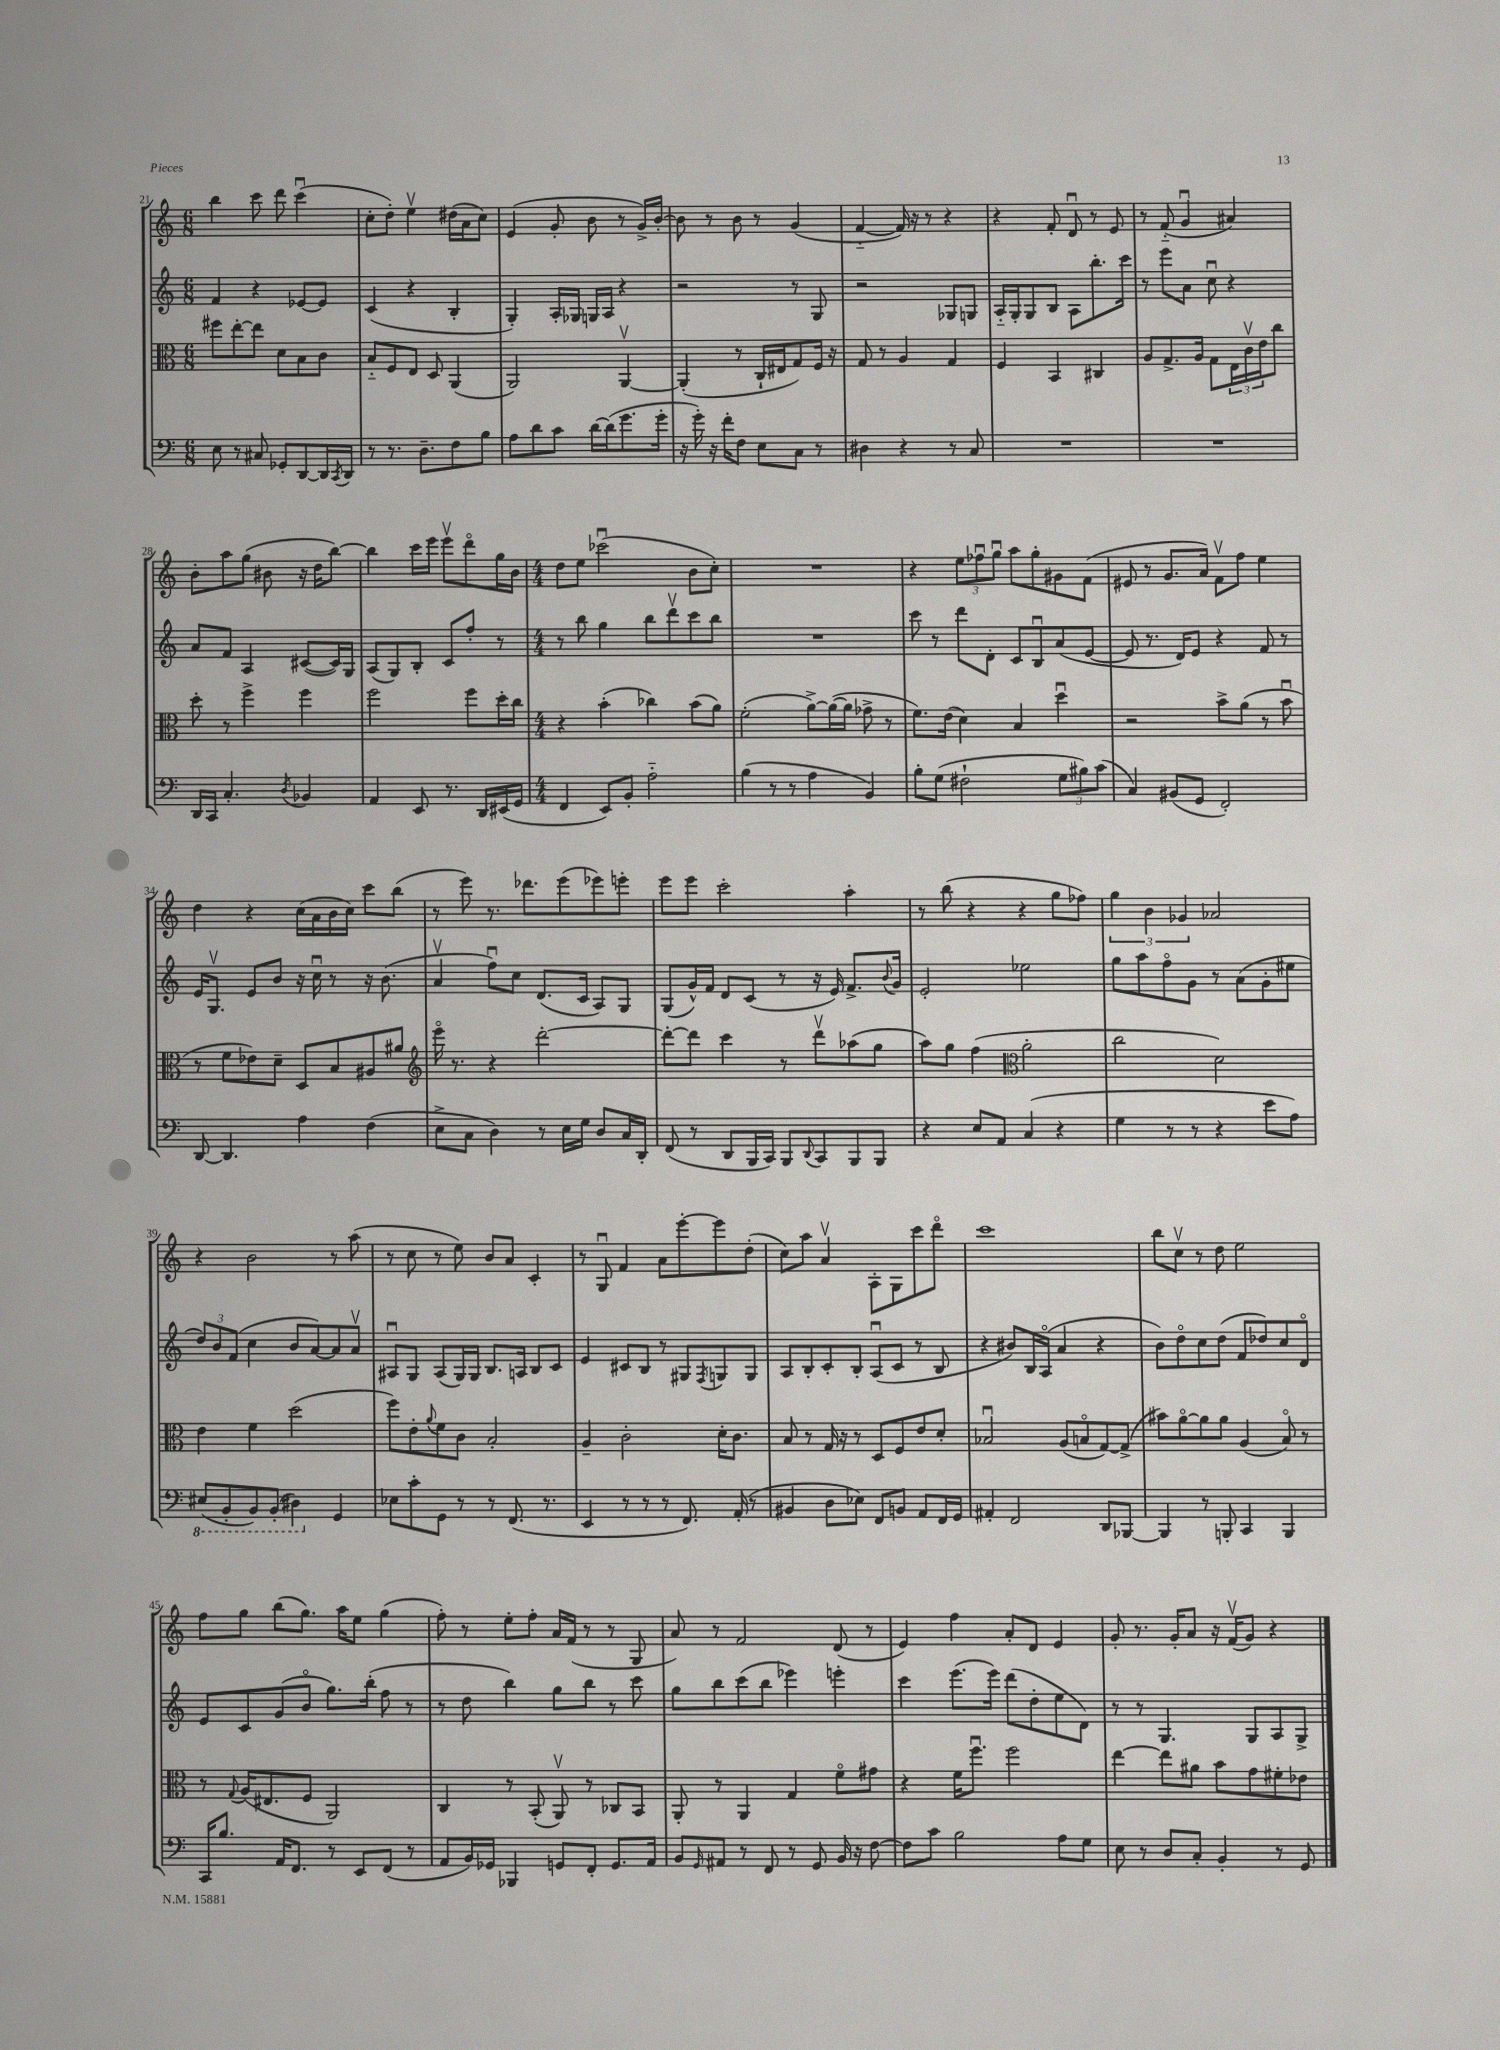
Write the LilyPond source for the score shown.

<<
\new StaffGroup <<
\new Staff = "s0" {
    \clef treble \key c \major \numericTimeSignature \time 6/8
    b''4 c'''8 d'''8 c'''4\downbow( |
    c''8-. d''8-.) e''4\upbow dis''16( a'16 c''8) |
    e'4( g'8-. b'8 r8 g'16->) b'16~-. |
    b'8 r8 b'8 r8 g'4( |
    f'4~-_ f'16) r16 r8 r4 |
    r4 f'8-. d'8\downbow r8 e'8 |
    r8 f'8-_( g'4\downbow ais'4) |
    b'8-. a''8 g''8( bis'8 r16 d''16 b''8~) |
    b''4 c'''16 e'''16 e'''8\upbow d'''8\flageolet g''16 b'16 |
    \numericTimeSignature \time 4/4 d''8 e''8 ces'''2\downbow( b'8 c''8-.) |
    R1 |
    r4 \tuplet 3/2 { e''8 fes''8\downbow g''8\downbow } a''8 g''8-. gis'8 f'8( |
    eis'8 r8 g'8. a'16) f'8\upbow f''8 e''4 |
    d''4 r4 c''16( a'16 b'16 c''16) c'''8 b''8( |
    r8 e'''8) r8. des'''8. e'''8( ees'''8) e'''8-. |
    e'''8 e'''8 c'''2-. a''4-. |
    r8 b''8( r4 r4 g''8 fes''8) |
    \tuplet 3/2 { g''4 b'4 ges'4 } aes'2 |
    r4 b'2 r8 a''8( |
    r8 c''8 r8 e''8) b'8 a'8 c'4-. |
    r8 g8\downbow f'4 a'8 e'''8~-. e'''8 d''8-.( |
    c''8) a''8 a'4\upbow a8-. g8 c'''8 d'''8\flageolet |
    c'''1 |
    b''8 c''8\upbow r8 d''8 e''2 |
    f''8 g''8 b''8( g''8.) a''16 e''8 g''4( |
    f''8-.) r8 e''8-. f''8-. a'16 f'16( r8 r8 g8 |
    a'8) r8 f'2 d'8( r8 |
    e'4) f''4 a'8-. d'8 e'4 |
    g'8-. r8. g'16-. a'8 r16 f'16\upbow( g'8) r4 \bar "|." |
}
\new Staff = "s1" {
    \clef treble \key c \major \numericTimeSignature \time 6/8
    f'4 r4 ees'8~ ees'8 |
    c'4( r4 b4-. |
    g4-.) a16-. ges16 g16 a16 r4 |
    r2 r8 g8 |
    r2 ges8 g8 |
    a16-_ g16-. g8 b8 a8 b''8.-. c'''16 |
    r8 e'''8 a'8 c''8\downbow r4 |
    a'8 f'8 a4 cis'8~( cis'16) g16 |
    a8( g8) b8-. c'8 f''8-. r8 |
    \numericTimeSignature \time 4/4 r8 b''8 g''4 b''8 d'''8\upbow c'''8 b''8 |
    R1 |
    c'''8 r8 d'''8 d'8-. c'8 b8\downbow a'8( e'8~ |
    e'8 r8. d'16) e'8 r4 f'8 r8 |
    e'16 g8.\upbow e'8 b'8 r16 c''16\downbow r8 r16 b'8.( |
    a'4\upbow f''8\downbow) c''8 d'8.( c'16 a8) g8 |
    g8( g'16-^) f'16 d'8 c'8( r8 r16 e'16) f'8.-> \appoggiatura { b'8 } g'16 |
    e'2-. ees''2 |
    g''8 a''8 f''8\flageolet g'8 r8 a'8( g'8-. eis''8 |
    \tuplet 3/2 { d''8) b'8 f'8( } c''4 b'8 a'8~) a'8 a'8\upbow |
    ais8\downbow g8 ais8( g16) g16 b8. a16 b8 c'8 |
    e'4 cis'8 b8 r8 gis8 \acciaccatura { f8 } g8 g8 |
    a8 b8-. c'8-. b8-. a8\downbow( c'8 r8 b8 |
    r4 bis'8) b16 a16\flageolet( a'4 r4 |
    b'8) d''8\flageolet c''8 d''8( f'8 des''8) c''8 d'8\flageolet |
    e'8 c'8 g'8( b'8\flageolet g''8.) b''16-.( f''8 r8 |
    r8 d''8 b''4) g''8 b''8 r8 c'''8 |
    g''8 b''8 c'''8( b''8 ees'''4) e'''4-. |
    c'''4 e'''8.( e'''16) d'''8( d''8-. e''8 d'8) |
    r8 r8 g4. g8 a8 g8-> \bar "|." |
}
\new Staff = "s2" {
    \clef alto \key c \major \numericTimeSignature \time 6/8
    fis''8 e''8~-. e''8 d'8 b8 c'8 |
    b8-_ f8 e8 d8 a,4( |
    a,2) a,4~\upbow |
    a,4-.( r8 c16-! eis16 g8) f16 r16 |
    g8 r8 a4 g4 |
    f4 b,4 cis4 |
    a8 g8.-> a16 g8 \tuplet 3/2 { e16 c'16\upbow e'16 } c''8 |
    d''8-. r8 f''4-> f''4 |
    f''2 f''8 d''16-. c''16 |
    \numericTimeSignature \time 4/4 r4 b'4-.( ces''4) b'8( a'8) |
    f'2-.( a'8~->) a'16~( a'16 ges'8-> r8 |
    f'8.) e'16( d'4) b4 d''4\downbow |
    r2 b'8-> a'8( r8 b'8\downbow |
    r8 f'8 ees'8) d'8-- d8 b8 ais8 ais'8 |
    \clef treble e'''16\flageolet r8. r4 d'''2~-. |
    d'''8~-. d'''8 c'''4 r8 d'''8\upbow aes''8( g''8 |
    a''8) g''8 f''4( \clef alto a'2-. |
    c''2 d'2) |
    e'4 f'4 d''2( |
    f''8) e'8-. \appoggiatura { a'8 } f'8 c'8 b2-. |
    a4-- c'2-. d'16-. c'8. |
    b8 r8 g16 r16 r8 d8 f8 e'8 d'8-. |
    bes2\downbow a8( b8\flageolet g8~) g8->( |
    bis'8) a'8~\flageolet a'8 a'8 a4( b8\flageolet) r8 |
    r8 \appoggiatura { g8 } a16( eis8. f8 a,2) |
    c4 r8 b,8-.( a,8\upbow) r8 ces8 b,8 |
    a,8-. r8 a,4 g4 f'8\flageolet gis'8 |
    r4 f'16 f''8.\downbow f''2 |
    e''4~ e''8 ais'8 b'8 g'8 fis'8-. ees'8 \bar "|." |
}
\new Staff = "s3" {
    \clef bass \key c \major \numericTimeSignature \time 6/8
    e8 r8 cis8 ges,8-. d,8~ d,16 \acciaccatura { c,8 } d,16 |
    r8 r8. d8.-- f8 b8 |
    a8 d'8 c'8 d'16~ d'16( g'8. g'16-. |
    r16 g'16-.) r16 f'16-. f8 e8 c8 r8 |
    dis4 r4 r8 c8 |
    R2. |
    R2. |
    d,16 c,16 c4.-. \acciaccatura { d8 } bes,4 |
    a,4 e,8 r8. d,16 eis,16( g,16 |
    \numericTimeSignature \time 4/4 f,4 e,8) b,8-. a2-_ |
    b4( r8 r8 a4 b,4) |
    b8-. g8( fis2-! \tuplet 3/2 { g8 bis8) c'8( } |
    c4) bis,8( g,8 f,2-.) |
    d,8~ d,4. a4 f4( |
    e8-> c8 d4) r8 e16 g16 d8 c16 d,16-. |
    f,8( r8 d,8 b,,16 c,16) b,,8 \appoggiatura { d,8 } c,8 b,,8 b,,8 |
    r4 e8 a,8 c4( r4 |
    g4 r8 r8 r4 e'8 a8) |
    \ottava #-1 eis,8( b,,8-. b,,8) b,,8-.( dis,4) \ottava #0 g,4 |
    ees8 c'8-. g,8 r8 r8 f,8.( r8. |
    e,4 r8 r8 r8 f,8.) a,16-.( r8 |
    bis,4 d8 ees8) f,8 b,8 a,8 f,16 g,16 |
    ais,4-. f,2 d,8 bes,,8~ |
    bes,,4 r8 b,,8-. c,4 b,,4 |
    c,16 b8. a,16 f,8. r8 e,8 f,8( r8 |
    a,8 b,16) ges,16 bes,,4 g,8 f,8-. g,8. a,16 |
    b,8 \grace { g,16 } ais,8 r8 f,8 r8 g,8 b,16 r16 f8~ |
    f8 c'8 b2 a8 g8 |
    e8 r8 d8 c8-. b,4-. r8 g,8 \bar "|." |
}
>>
>>
\layout { \context { \Score currentBarNumber = #21 } }
